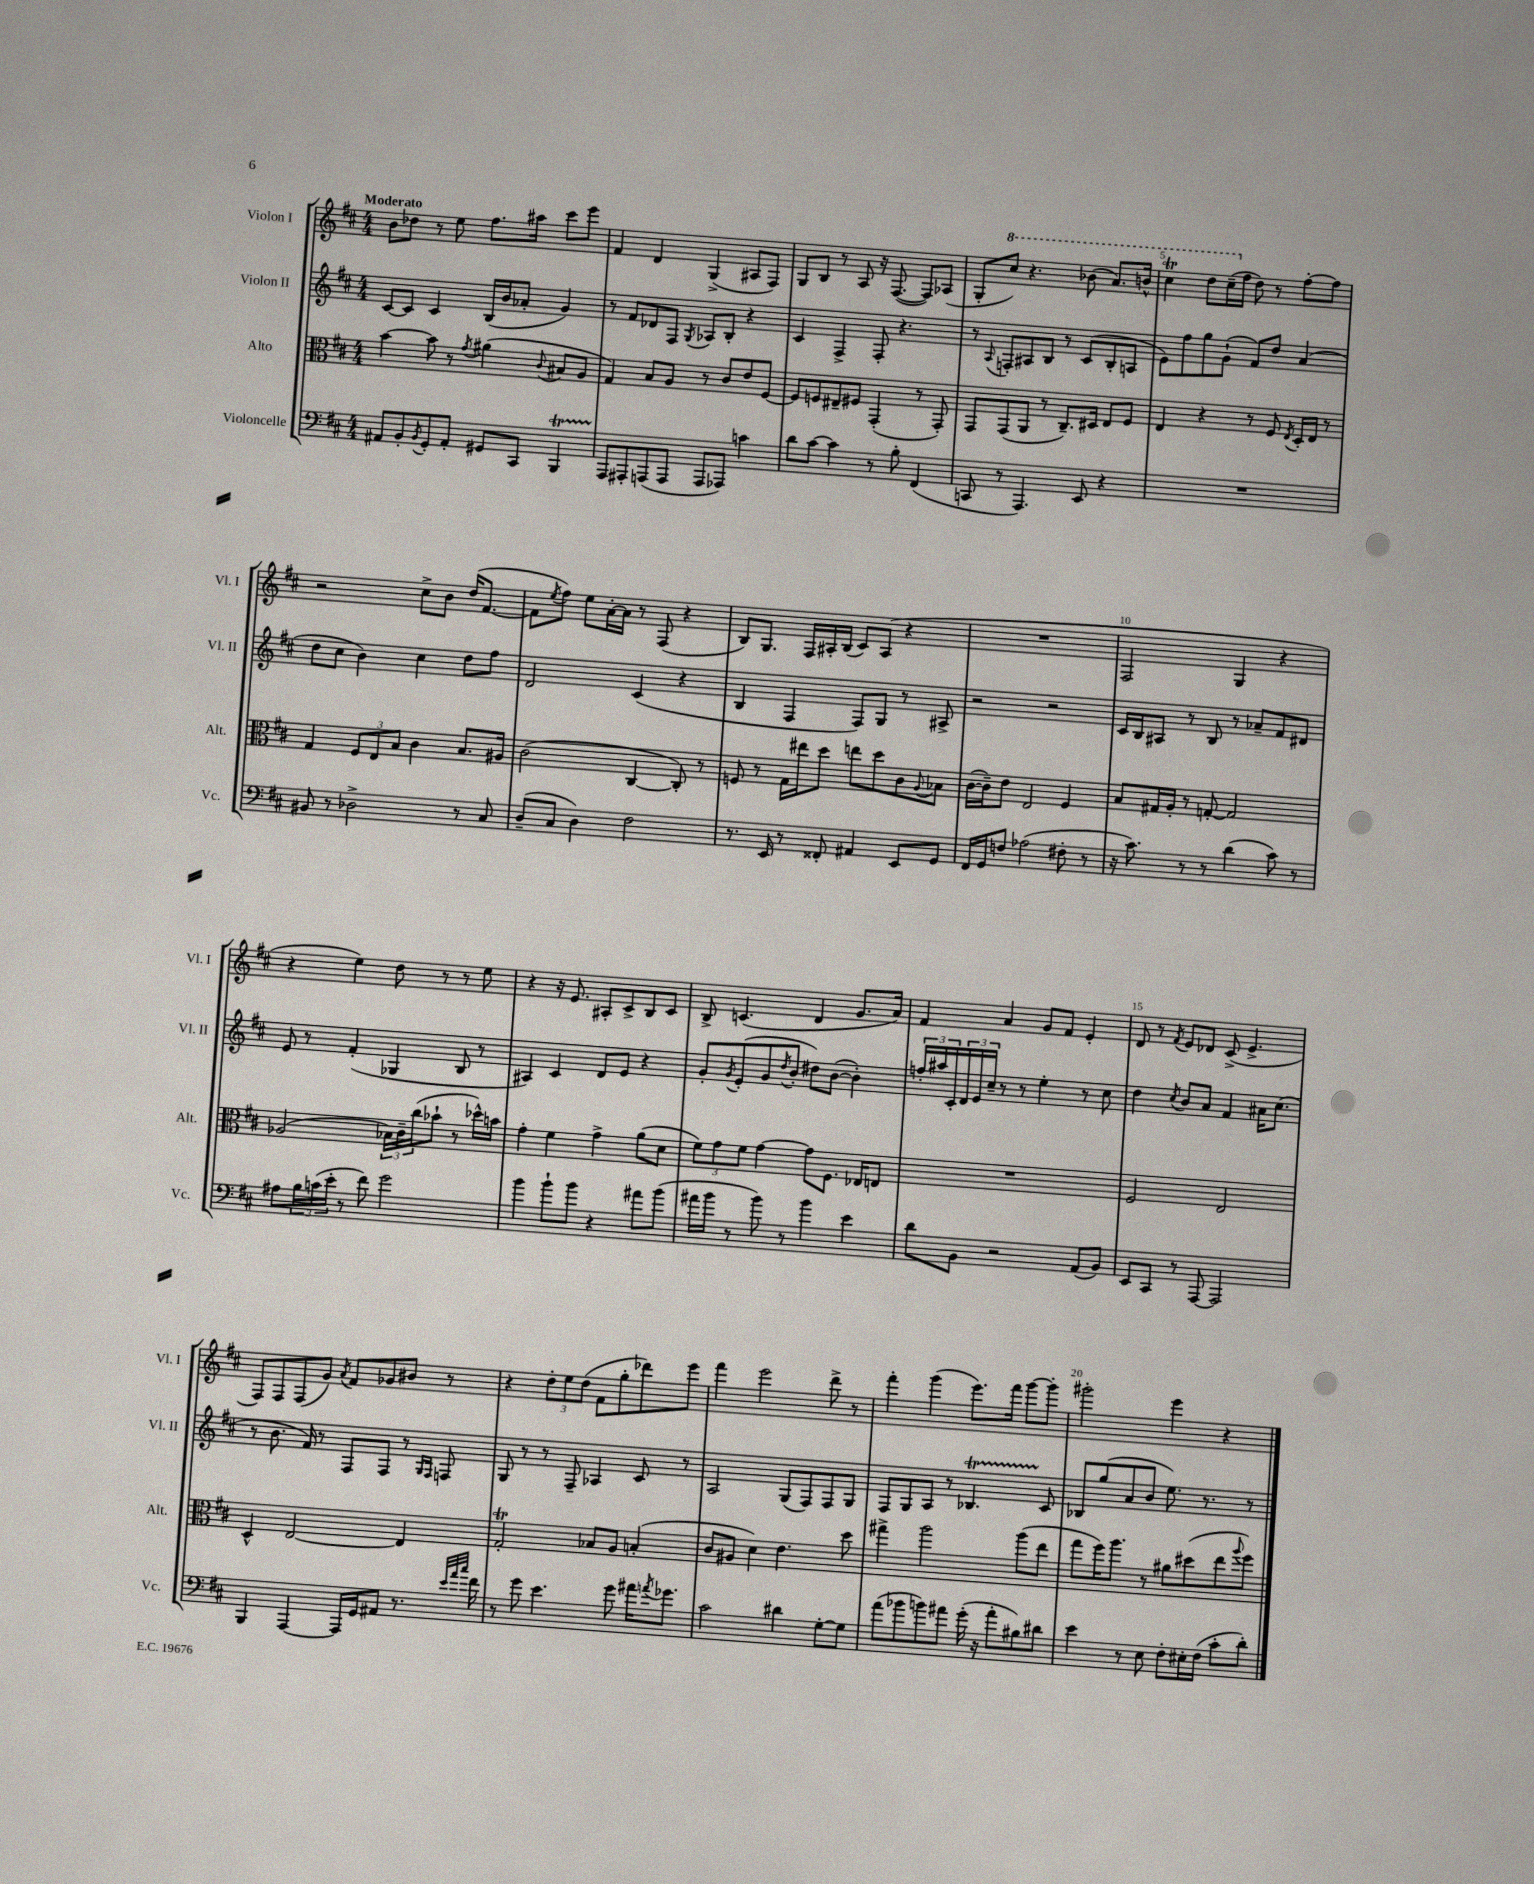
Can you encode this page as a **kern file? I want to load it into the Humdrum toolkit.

**kern	**kern	**kern	**kern
*staff4	*staff3	*staff2	*staff1
*clefF4	*clefC3	*clefG2	*clefG2
*k[f#c#]	*k[f#c#]	*k[f#c#]	*k[f#c#]
*M4/4	*M4/4	*M4/4	*M4/4
8AA#	[4b	[8c#	8b
8BB'	.	8c#]	8dd-
8qBB	.	.	.
8GG'	8b]	4c#	8r
8AA#'	8r	.	8ee
.	8qg	.	.
8GG#	(4a#	(16B	8.ff#
.	.	16b	.
8CC#	.	8a-'	.
.	.	.	16aa#
.	8qqc#	.	.
4BBB	8B#	4g)	8ccc#
.	8A	.	8eee
=	=	=	=
8AAA	4G)	8r	4f#
8AAA#'	.	8f#	.
(8AAA	8B	8d-	4d
8AAA	8A	8F#	.
.	.	8qG	.
8AAA	8r	8A-	(4G^
8AAA-)	8c#	8B'	.
4c	8e	4r	8A#
.	[8F#	.	8F#)
=	=	=	=
8d	8F#]	4c#	8G
[8c#	8F	.	8B
4c#]	8E#~	4F#^	8r
.	8F#	.	8A
8r	(4GG'	8F#'	16r
.	.	.	([8.F#
8B'	.	4.r	.
(4FF#	8r	.	8F#])
.	8GG')	.	(8A-
=	=	=	=
8CC	8GG	8r	8G'
.	.	8qqA	.
8r	(8GG	8F'	8ccc#)
4.AAA)	8AA	8A#	4.r
.	8r	8B	.
.	8.C#~)	8r	.
8EE	.	(8c#	(8bb-
.	16D#	.	.
4r	8E	8B'	8.aa)
.	8F#	8A	.
.	.	.	16bb^^
=	=	=	=
1r	4E	8e)	4ccc#
.	.	8ff#	.
.	4r	8gg	8ddd
.	.	(8g`	(16ccc#~
.	.	.	16ff#
.	8r	8f#)	8dd)
.	8F#	8dd	8r
.	8qE	.	.
.	16D'	(4a	[8ff#'
.	16E	.	.
.	8r	.	8ff#]
=	=	=	=
8BB#	4G	8dd	2r
8r	.	8cc#	.
2D-^	12F#	4b)	.
.	12E	.	.
.	12B	.	.
.	4c#	4cc#	8cc#^
.	.	.	8b
8r	8.B	8dd	(16dd
.	.	.	[8.f#
8C#	.	8ff#	.
.	16A#	.	.
=	=	=	=
(8D~	(2c#	2d	8f#]
.	.	.	8qee
8C#	.	.	8ff#)
4D)	.	.	8ee
.	.	.	[16a'
.	.	.	16a]
2F#	[4C#	(4c#	8r
.	.	.	(8F#
.	8C#'])	4r	4r
.	8r	.	.
=	=	=	=
8.r	8F	4B	8B)
.	8r	.	8.G
16EE	.	.	.
8r	16G	4F#	.
.	16ee#	.	16F#
8FF##'	8dd	.	16A#'
.	.	.	(16B
4AA#	8ee	8F#)	8c#)
.	8dd	8G	(8A#
8EE	8c#	8r	4r
.	8qqA	.	.
8GG	8B-	8A#^	.
=	=	=	=
16FF#	([16c#	2r	1r
16GG	16c#~])	.	.
8F	8e	.	.
(2A-	2E	.	.
.	.	2r	.
8F#'	4F#	.	.
8r	.	.	.
=	=	=	=
16r	8B	16c#	2F#
8.c#)	.	16B	.
.	16G#	8A#	.
.	16A'	.	.
8r	8r	8r	.
8r	[8G'	8B	.
(4d	2G]	8r	4G
.	.	8a-~	.
8c#)	.	8f#	4r
8r	.	8d#	.
=	=	=	=
8A#	(2A-	8e	4r
24B	.	8r	.
(24c	.	.	.
24e'	.	.	.
8r	.	(4f#'	4ee)
8f#)	.	.	.
2g	24B-)	4G-	8dd
.	24c#~	.	.
.	(24cc#	.	.
.	8b-`	.	8r
.	8r	8B	8r
.	16dd-^^)	8r	8ee
.	16b	.	.
=	=	=	=
4b	4g'	4A#)	4r
8b`	4f#	4c#	16r
.	.	.	8.e
8b	.	.	.
4r	4g^	8d	8A#'
.	.	8e	8c#^
8a#	(8a	4r	8B
(8b	8d	.	8c#
=	=	=	=
16a#	12f#)	8g'	8B^
16b	.	.	.
.	12g	.	.
.	.	8qg	.
8r	.	(8e'	(4.c
.	12f#	.	.
8b)	[4g	8g	.
.	.	8qdd	.
8r	.	8b'	.
4b	8g]	8dd#)	4d
.	8.F#	([8b	.
4e	.	4b'])	8.g
.	16E-	.	.
.	8E	.	.
.	.	.	16a)
=	=	=	=
8d	1r	24ff'	4f#
.	.	24aa#	.
.	.	24c#'	.
8BB	.	24d	.
.	.	24e	.
.	.	24cc#~	.
2r	.	8r	4a
.	.	8r	.
.	.	4ee'	8g
.	.	.	8f#
(8AA	.	8r	4e'
8BB)	.	8cc#	.
=	=	=	=
8EE	2F#	4dd	8d
8CC#	.	.	8r
.	.	8qcc#	8qf#
8r	.	8b	8e
[8AAA	.	8a	8d-
2AAA]	2E	4f#	(8c#^
.	.	.	4.e^
.	.	16a#	.
.	.	(8.cc#	.
=	=	=	=
4BBB	4D^^	8r	8F#)
.	.	8.b	8F#
[4AAA	[2E	.	(8F#
.	.	16f#)	.
.	.	8r	8g)
.	.	.	8qa
16AAA]	.	8F#	8f#
16GG	.	.	.
8AA#	.	8F#	8g-
8.r	4E]	8r	8b#
.	.	16qqG	.
.	.	16qqF#	.
.	.	8F	8r
32qqe	.	.	.
32qqa	.	.	.
32qqcc#	.	.	.
16f#	.	.	.
=	=	=	=
8r	2G'	8G	4r
8g	.	8r	.
4.e	.	8r	12dd'
.	.	.	12ee
.	.	8F#~	.
.	.	.	(12dd
.	8B-	4A-	8f#
8g	8A	.	8gg'
16a#	(4B'	8c#	8ddd-)
8qa	.	.	.
8.g-	.	.	.
.	.	8r	8eee
=	=	=	=
2c#	8c#	2A	4fff#
.	8A#	.	.
.	4d)	.	2eee
4d#	4.e	(8G	.
.	.	8F#)	.
[8G'	.	8F#	8ddd^
8G]	8dd	8G	8r
=	=	=	=
(8a	4gg#^	8F#	4fff#'
8b-	.	8G	.
8b)	2aa	8A	(4ggg
8a#	.	8r	.
(16g'	.	4.B-	8.eee)
16r	.	.	.
8a#'	.	.	.
.	.	.	16fff#
8B#)	(8aa	.	[8ggg
8d#	8ee	8c#	8ggg']
=	=	=	=
4e	8gg	8B-	2ggg#'
.	16ff#)	(8gg	.
.	8.aa	.	.
8r	.	8a	.
8E	8r	8b	.
8F#'	8a#	8.ee)	4eee
16E#'	(8dd#	.	.
(16F#	.	8.r	.
8c#'	8ee	.	4r
.	8qqaa	.	.
8d')	8ff#)	8r	.
==	==	==	==
*-	*-	*-	*-
